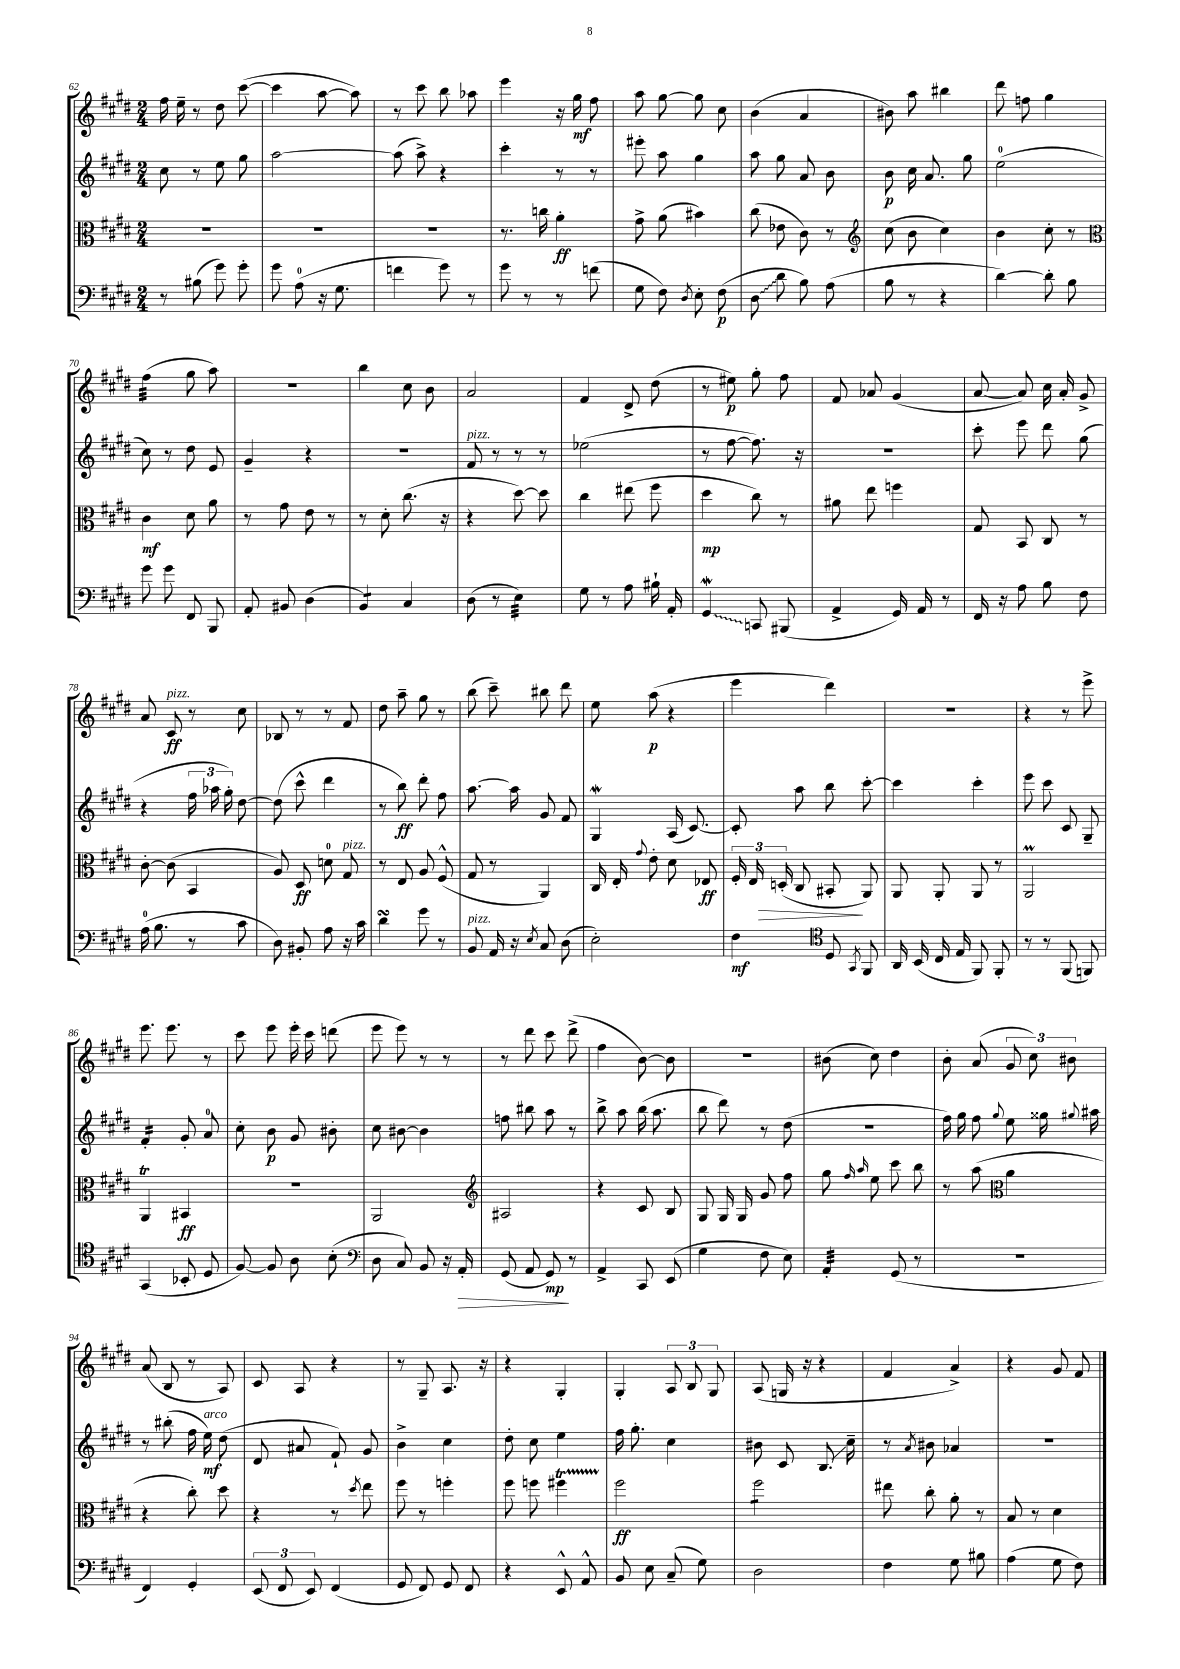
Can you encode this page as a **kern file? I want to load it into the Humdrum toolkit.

**kern	**kern	**kern	**kern
*staff4	*staff3	*staff2	*staff1
*clefF4	*clefC3	*clefG2	*clefG2
*k[f#c#g#d#]	*k[f#c#g#d#]	*k[f#c#g#d#]	*k[f#c#g#d#]
*M2/4	*M2/4	*M2/4	*M2/4
8r	2r	8cc#	16ff#
.	.	.	16ee~
(8B#	.	8r	8r
8g#)	.	8ee	8dd#
8g#'	.	8gg#	([8ccc#
=	=	=	=
8g#	2r	[2aa	4ccc#]
(8A	.	.	.
16r	.	.	[8aa
8.G#	.	.	.
.	.	.	8aa])
=	=	=	=
4f	2r	(8aa]	8r
.	.	8aa^)	8ccc#
8g#)	.	4r	8bb
8r	.	.	8aa-
=	=	=	=
8g#	8.r	4ccc#'	4eee
8r	.	.	.
.	16cc	.	.
8r	4a'	8r	16r
.	.	.	16gg#
(8f	.	8r	8ff#
=	=	=	=
8G#	8g#^	8eee#'	8aa
8F#)	(8a	8aa	[8gg#
8qD#	.	.	.
8E'	4b#)	4gg#	8gg#]
(8F#	.	.	8cc#
=	=	=	=
8D#	(8cc#	8aa	(4b
8d#	8e-	8gg#	.
8B)	8c#)	8a	4a
(8A	8r	8b	.
=	=	=	=
*	*clefG2	*	*
8B	(8cc#	8b	8b#)
8r	8b	16cc#	8aa
.	.	8.a	.
4r	4cc#)	.	4bb#
.	.	8gg#	.
=	=	=	=
[4d#)	4b	(2ee	8ddd#
.	.	.	8ff
8d#']	8cc#'	.	4gg#
8B	8r	.	.
=	=	=	=
*	*clefC3	*	*
8g#	4c#	8cc#)	(4ff#
8g#	.	8r	.
8FF#	8d#	8dd#	8gg#
8BBB	8a	8e	8aa)
=	=	=	=
8AA'	8r	4g#~	2r
8BB#	8g#	.	.
(4D#	8e	4r	.
.	8r	.	.
=	=	=	=
4BB)	8r	2r	4bb
.	8d#'	.	.
4C#	(8.cc#	.	8cc#
.	.	.	8b
.	16r	.	.
=	=	=	=
(8D#	4r	8f#	2a
8r	.	8r	.
4E)	[8dd#)	8r	.
.	8dd#]	8r	.
=	=	=	=
8G#	4cc#	(2ee-	4f#
8r	.	.	.
8A	(8ee#	.	8d#^
16B#`	8ff#	.	(8dd#
16AA'	.	.	.
=	=	=	=
4GG#	4dd#	8r	8r
.	.	[8ff#	8ee#)
8CC	8cc#)	8.ff#])	8gg#'
(8BBB#	8r	.	8ff#
.	.	16r	.
=	=	=	=
4AA^	8a#	2r	8f#
.	8ee	.	8a-
16GG#)	4ff	.	(4g#
16AA	.	.	.
8r	.	.	.
=	=	=	=
16FF#	8G#	8ccc#'	[8a
16r	.	.	.
8A	8BB	8eee	8a])
8B	8C#	8ddd#	16cc#
.	.	.	16a'
8F#	8r	(8gg#	8g#^
=	=	=	=
(16A	[8c#'	4r	8a
8.B	.	.	.
.	(8c#]	.	8c#
8r	4BB	24ff#	8r
.	.	24aa-	.
.	.	24gg#')	.
8c#	.	[8dd#	8cc#
=	=	=	=
8D#)	8A)	(8dd#]	8B-
8BB#'	8D#	8ccc#^^	8r
8A	8d	4ddd#	8r
16r	8G#	.	8f#
16c#	.	.	.
=	=	=	=
4d#	8r	8r	8dd#
.	8E	8bb)	8aa~
8g#	8A	8ddd#'	8gg#
8r	(8F#^^	8ff#	8r
=	=	=	=
8BB	8G#	[8.aa	(8bb
16AA	8r	.	8ccc#~)
16r	.	16aa]	.
8qE	.	.	.
8C#	4AA)	8g#	8bb#
(8D#	.	8f#	8ddd#
=	=	=	=
2E')	16C#	4G#	8ee
.	16E'	.	.
.	8qqg#	.	.
.	8e'	.	(8aa
.	8d#	(16A	4r
.	.	[8.c#)	.
.	8E-	.	.
=	=	=	=
4F#	24F#'	8c#']	4eee
.	24E	.	.
.	(24D'	.	.
.	8C#	8aa	.
*clefC4	*	*	*
8D#	8BB#'	8bb	4ddd#)
8qGG#	.	.	.
8FF#	8AA)	[8ccc#'	.
=	=	=	=
16AA	8AA	4ccc#]	2r
(16BB	.	.	.
16C#	8AA'	.	.
16E	.	.	.
8FF#)	8AA	4ccc#'	.
8FF#'	8r	.	.
=	=	=	=
8r	2AA	8eee	4r
8r	.	8ccc#	.
(8FF#	.	8c#	8r
8FF)	.	8G#~	8eee^
=	=	=	=
(4GG#	4AA	4f#'	8.eee
.	.	.	8.eee
8BB-'	4BB#	8g#'	.
8D#	.	8a	8r
=	=	=	=
[8F#)	2r	8cc#'	8ccc#
8F#]	.	8b	8eee
8A	.	8g#	16eee'
.	.	.	16ccc#
(8B'	.	8b#'	(8ddd
=	=	=	=
*clefF4	*	*	*
8D#	2AA	8cc#	8eee
8C#)	.	[8b#	8eee)
8BB	.	4b#]	8r
16r	.	.	8r
16AA'	.	.	.
=	=	=	=
*	*clefG2	*	*
(8GG#	2A#	8ff	8r
8AA	.	8bb#	8ddd#
8GG#)	.	8aa	8ccc#
8r	.	8r	(8ddd#^
=	=	=	=
4AA^	4r	8bb^	4ff#
.	.	8aa	.
8CC#	8c#	(16bb	[8b)
.	.	8.aa	.
(8EE	8B	.	8b]
=	=	=	=
4G#	8G#	8bb	2r
.	16G#	8ddd#)	.
.	16G#	.	.
8F#	8g#	8r	.
8E)	8ff#	(8dd#	.
=	=	=	=
4AA'	8gg#	2r	(8b#
.	16qqff#	.	.
.	16qqaa	.	.
.	8ee	.	8cc#)
(8GG#	8ccc#	.	4dd#
8r	8bb	.	.
=	=	=	=
2r	8r	16ff#)	8b'
.	.	16gg#	.
.	(8aa	8ff#	(8a
*	*clefC3	*	*
.	.	8qqgg#	.
.	4a	8ee	12g#
.	.	.	12cc#)
.	.	16gg##	.
.	.	.	12b#
.	.	8qqgg#	.
.	.	16aa#	.
=	=	=	=
4FF#)	4r	8r	(8a
.	.	(8bb#'	8B
4GG#'	8cc#')	16ff#	8r
.	.	16ee)	.
.	8dd#	(8dd#	8A)
=	=	=	=
(12EE	4r	8d#	8c#
12FF#	.	.	.
.	.	8a#	8A
12EE)	.	.	.
(4FF#	8r	8f#`)	4r
.	8qdd#	.	.
.	8ee	8g#	.
=	=	=	=
8GG#	8ff#	4b^	8r
8FF#)	8r	.	8G#~
8GG#	4ff'	4cc#	8.A
8FF#	.	.	.
.	.	.	16r
=	=	=	=
4r	8ff#	8dd#'	4r
.	8ff	8cc#	.
8EE^^	4ff#	4ee	4G#'
8AA^^	.	.	.
=	=	=	=
8BB	2ff#	16ff#	4G#'
.	.	8.gg#'	.
8E	.	.	.
(8C#~	.	4cc#	12A
.	.	.	12B
8G#)	.	.	.
.	.	.	12G#
=	=	=	=
2D#	2ff#	8b#	(8A
.	.	8c#	16G
.	.	.	16r
.	.	8.B	4r
.	.	16cc#~	.
=	=	=	=
4F#	8ee#	8r	4f#
.	.	8qa	.
.	8cc#'	8b#	.
8G#	8a'	4a-	4a^)
8B#	8r	.	.
=	=	=	=
(4A	8B	2r	4r
.	8r	.	.
8G#	4d#	.	8g#
8F#)	.	.	8f#
==	==	==	==
*-	*-	*-	*-
